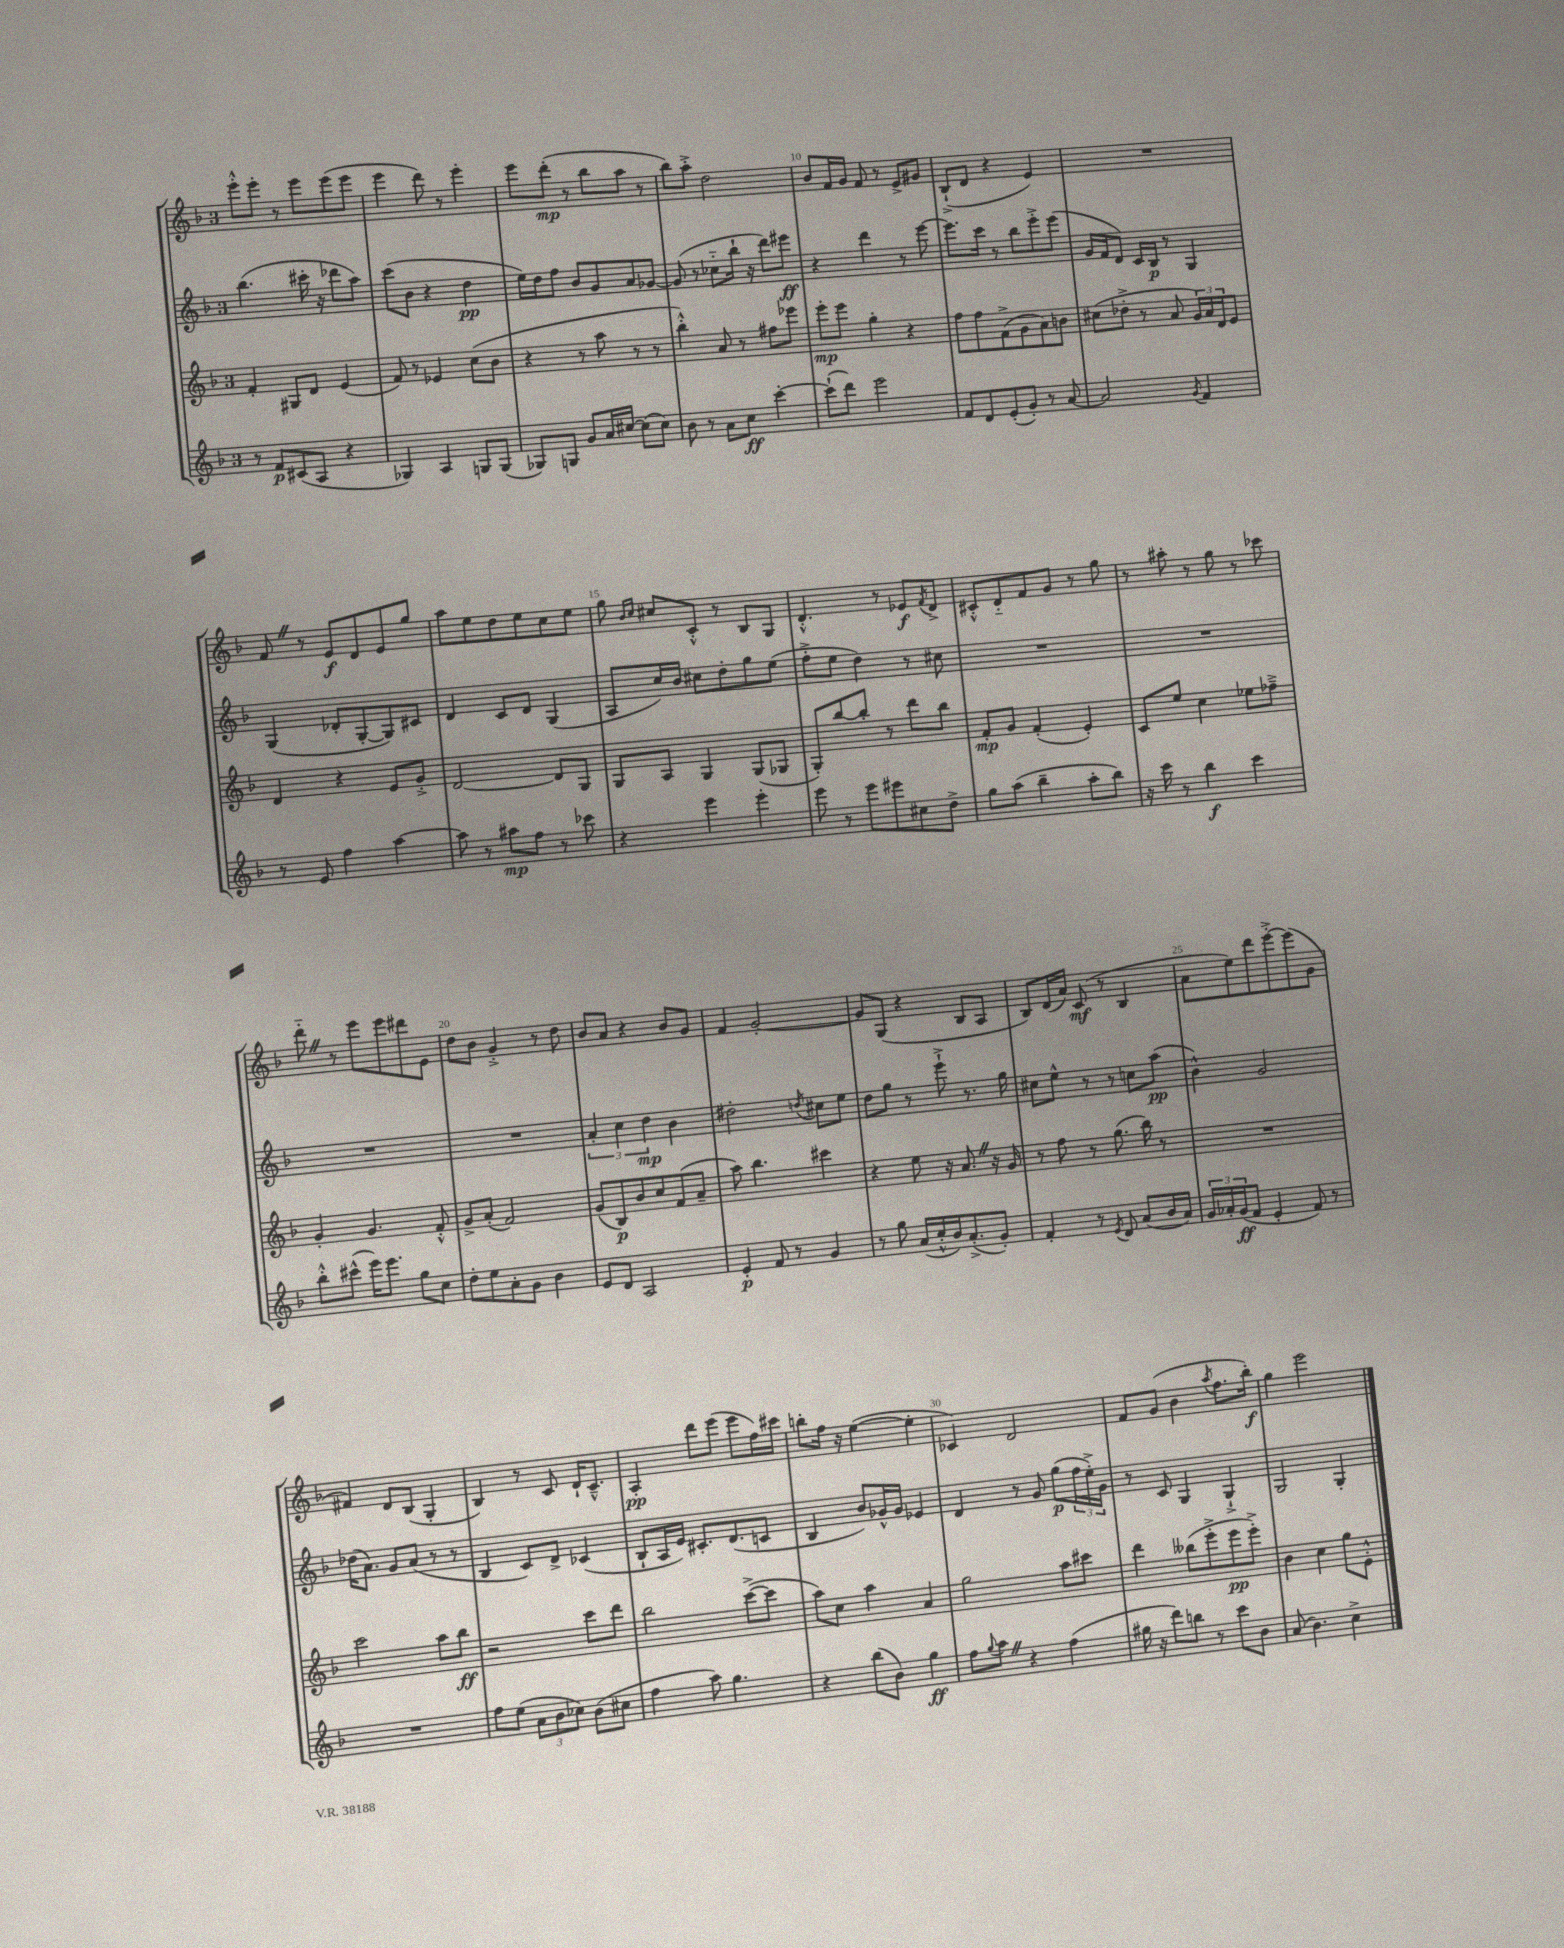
<<
\new StaffGroup <<
\new Staff = "s0" {
    \clef treble \key f \major \once \override Staff.TimeSignature.style = #'single-digit \time 3/4
    e'''8-.-^ e'''8-. r8 e'''8 e'''8( e'''8 |
    e'''4 d'''8) r8 e'''4-. |
    e'''8 d'''8-.\mp( r8 bes''8 a''8 r8 |
    bes''8) a''8-.-> d''2 |
    bes'8 f'16 g'16 f'8 r8 e'8-> gis'8 |
    bes8-!->( d'8 r4 e'4) |
    R2. |
    f'8 \once \override BreathingSign.text = \markup { \musicglyph "scripts.caesura.straight" } \breathe r8 e'8\f d'8 e'8 g''8 |
    a''8 e''8 d''8 e''8 c''8 e''8 |
    g''8 \grace { bes'16 c''16 } cis''8 c'8-.-^ r8 bes8 g8 |
    d'4.-.-^ r8 ees'8\f \acciaccatura { f'8 } d'8-> |
    cis'8-.-^ d'8-_ f'8 g'8 r8 g''8 |
    r8 ais''8-. r8 g''8 r8 ces'''8 |
    d'''8-_ \once \override BreathingSign.text = \markup { \musicglyph "scripts.caesura.straight" } \breathe r8 e'''8 e'''8 dis'''8 e'8 |
    d''8 bes'8 g'4-.-> r8 d''8 |
    bes'8 a'8 r4 bes'8 g'8 |
    f'4 g'2~-. |
    g'8 g8( r4 bes8 a8 |
    bes8) d'16( a'16) c'8\mf( r8 bes4 |
    a'8 e''8) d'''8 e'''8~-.-> e'''8( g'8 |
    fis'4) d'8 bes8( g4-. |
    bes4) r8 c'8 d'16-! c'8.---^ |
    a4-.\pp d'''8 e'''8( e'''8 f''16) cis'''16 |
    b''8-. f''16 r16 e''4~( e''4-. |
    ces'4) d'2 |
    f'8 g'8( bes'4 \acciaccatura { a''8 } f''8. bes''16-.\f) |
    g''4 e'''2 \bar "|." |
}
\new Staff = "s1" {
    \clef treble \key f \major \once \override Staff.TimeSignature.style = #'single-digit \time 3/4
    bes''4.( cis'''16-. r16 des'''8 a''8) |
    c'''8( bes'8 r4 d''4\pp |
    e''16) d''16 f''8 bes'8 g'8 a'8 ges'8~ |
    ges'8( r8 ces''8-_ bes''16-! r16 d'''8) eis'''8\ff |
    r4 d'''4 r8 e'''8~ |
    e'''8. c'''16 r8 bes''8 e'''8-.-> e'''8( |
    g'16 f'16 d'8) c'16 bes16\p r8 g4 |
    g4( des'8-. g8~-. g8) cis'8 |
    d'4 c'8 d'8 g4( |
    a8 c''16) bes'16 cis''8 d''8-. g''8 e''8( |
    f''8-.-> e''8 d''4) r8 cis''8 |
    R2. |
    R2. |
    R2. |
    R2. |
    \tuplet 3/2 { a'4-. c''4 d''4\mp } bes'4 |
    dis''2-. \acciaccatura { d''8 } cis''8 e''8 |
    d''8 g''8 r8 e'''8-!-> r8. g''16 |
    cis''8 e''8-^ r8 r8 c''8 a''8\pp( |
    bes'4-^) g'2 |
    des''16( a'8.) g'8 a'8( r8 r8 |
    bes4 c'8) d'8-> ces'4( |
    bes8-! a16 e'16) cis'8.-. d'8.( c'8 |
    bes4 bes'8) ges'16-^ ges'16 ees'4 |
    d'4 r8 g'8 g''8\p( \tuplet 3/2 { f''16 e''16-.->) g'16 } |
    r8 c'8 g4 g4-!-> |
    g2 g4-. \bar "|." |
}
\new Staff = "s2" {
    \clef treble \key f \major \once \override Staff.TimeSignature.style = #'single-digit \time 3/4
    f'4-. gis8 d'8 e'4( |
    f'8) r8 ees'4 c''8( bes'8 |
    r4 r8 a''8 r8 r8 |
    bes''4-.-^) a'8 r8 fis''8 ees'''8 |
    e'''8-.\mp e'''8 g''4-. r4 |
    f''8 f''8 f'8->( g'8 a'8) b'8 |
    cis''8( des''8-.-> r8 a'8 \tuplet 3/2 { g'16) a'16 d'16 } e'8 |
    d'4 r4 e'8 g'8-.-> |
    d'2~ d'8 g8 |
    g8 a8 g4 g8( ges8 |
    g8-.) bes''8~ bes''8-. r8 d'''8 bes''8 |
    f'8-.\mp g'8 f'4-.( e'4-.) |
    c'8 e''8 c''4 ees''8 fes''8---> |
    g'4-. g'4. f'8-.-^ |
    g'8-> a'8-.( f'2) |
    g'8( bes8\p) bes'8 c''8 f'8( a'8-- |
    a''8) bes''4. cis'''4 |
    r4 e''8 r16 a'8. \once \override BreathingSign.text = \markup { \musicglyph "scripts.caesura.straight" } \breathe r16 g'16 |
    r8 f''8 r8 g''8.( bes''16) r8 |
    R2. |
    c'''2 a''8 bes''8\ff |
    r2 c'''8 d'''8 |
    bes''2 c'''8~->( c'''8 |
    a''8) c''8 a''4 a'4 |
    g''2 a''8 cis'''8 |
    d'''4 beses''8( e'''8-.-> e'''8\pp e'''8-.->) |
    bes'4 c''4 g''8 e'8-.-^ \bar "|." |
}
\new Staff = "s3" {
    \clef treble \key f \major \once \override Staff.TimeSignature.style = #'single-digit \time 3/4
    r8 f'8\p cis'8( a8 r4 |
    ges4) a4 g8 g8( |
    ges8) g8 g'8 a'16 cis''16~ cis''8( cis''8) |
    bes'8 r8 a'8 c''8\ff c'''4~-. |
    c'''8-!( d'''8) e'''2 |
    f'8 d'8 e'8-.( g'8-.) r8 a'8~ |
    a'2 \acciaccatura { g'8 } f'4 |
    r8 e'8 f''4 a''4~ |
    a''8 r8 ais''8\mp f''8 r8 ces'''8 |
    r4 e'''4 e'''4-. |
    e'''8 r8 e'''8 eis'''8 cis''8 d''8-> |
    g''8 a''8( bes''4-- a''8-. bes''8) |
    r16 c'''16 r8 bes''4\f c'''4 |
    bes''8-.-^ cis'''8-^( e'''16) e'''8. g''8 c''8 |
    d''8-. e''8 a'8-. g'8 bes'4 |
    e'8 d'8 a2 |
    e'4-.\p f'8 r8 g'4 |
    r8 g''8 a'16( c''16-.-^ bes'16) a'8.-.->( g'8-.) |
    f'4-. r8 \acciaccatura { e'8 } d'8 a'8( bes'16 a'16) |
    \tuplet 3/2 { g'16 aes'16-. g'16\ff( } f'8 e'4-. f'8) r8 |
    R2. |
    f''8 e''8( \tuplet 3/2 { a'8 bes'8 ces''8) } bes'8( cis''8 |
    f''4 a''8) g''4. |
    r4 bes''8( bes'8) g''4\ff |
    f''8 \appoggiatura { g''8 } a''8 \once \override BreathingSign.text = \markup { \musicglyph "scripts.caesura.straight" } \breathe r4 f''4( |
    gis''16 r16 d'''8) b''8 r8 c'''8 bes'8 |
    a'8( bes'4.) c''4-> \bar "|." |
}
>>
>>
\layout { \context { \Score currentBarNumber = #6 \override BarNumber.break-visibility = ##(#f #t #t) barNumberVisibility = #(every-nth-bar-number-visible 5) } }
